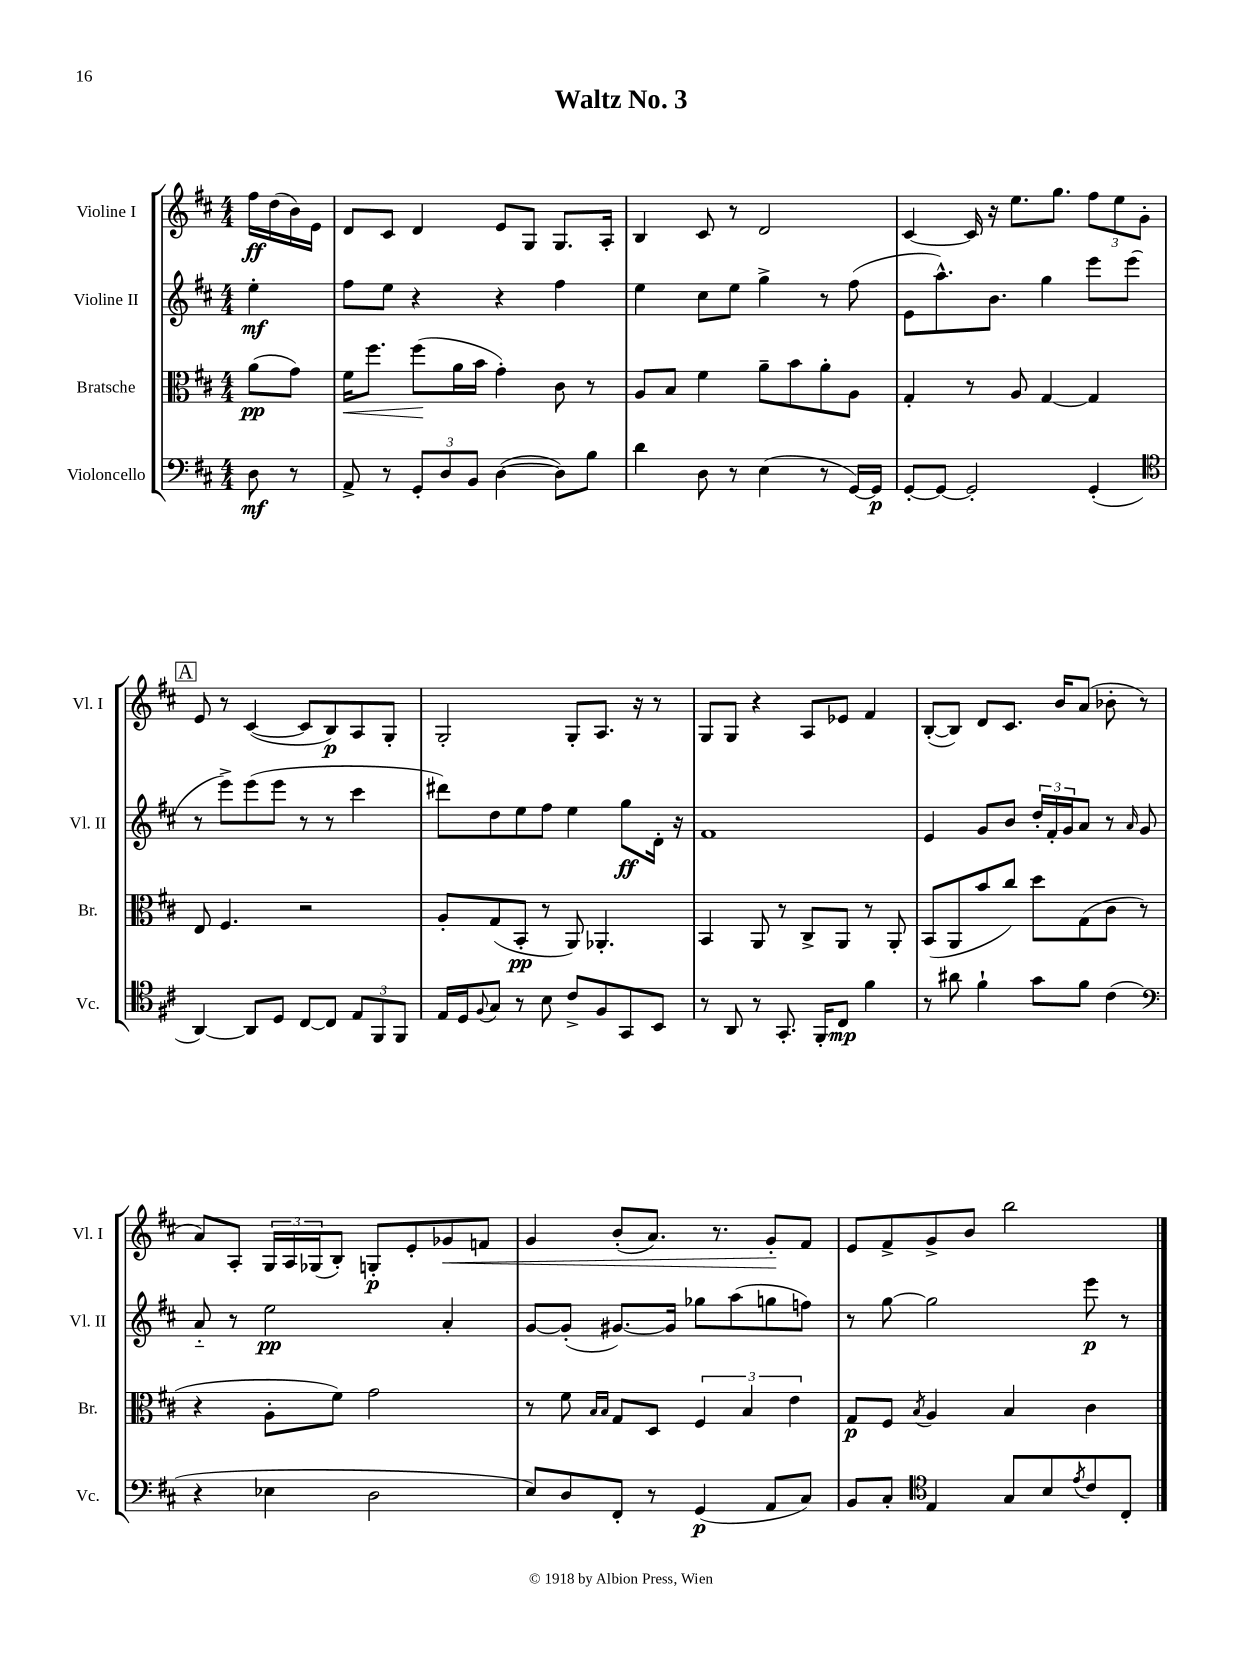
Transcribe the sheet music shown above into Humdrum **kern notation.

**kern	**kern	**kern	**kern
*staff4	*staff3	*staff2	*staff1
*clefF4	*clefC3	*clefG2	*clefG2
*k[f#c#]	*k[f#c#]	*k[f#c#]	*k[f#c#]
*M4/4	*M4/4	*M4/4	*M4/4
8D	(8a	4ee'	16ff#
.	.	.	(16dd
8r	8g)	.	16b)
.	.	.	16e
=	=	=	=
8AA^	16f#	8ff#	8d
.	8.ff#	.	.
8r	.	8ee	8c#
12GG'	(8ff#	4r	4d
12D	.	.	.
.	16a	.	.
12BB	.	.	.
.	16b	.	.
([4D	4g')	4r	8e
.	.	.	8G
8D])	8c#	4ff#	8.G
8B	8r	.	.
.	.	.	16A'
=	=	=	=
4d	8A	4ee	4B
.	8B	.	.
8D	4f#	8cc#	8c#
8r	.	8ee	8r
(4E	8a~	4gg^	2d
.	8b	.	.
8r	8a'	8r	.
[16GG)	8A	(8ff#	.
16GG]	.	.	.
=	=	=	=
[8GG'	4G'	8e	[4c#
8GG_	.	8.aa^^)	.
2GG']	8r	.	16c#]
.	.	8.b	16r
.	8A	.	8.ee
.	[4G	4gg	.
.	.	.	8.gg
(4GG'	4G]	8eee	12ff#
.	.	.	12ee
.	.	(8eee	.
.	.	.	12g'
=	=	=	=
*clefC4	*	*	*
[4AA)	8E	8r	8e
.	4.F#	8eee^)	8r
8AA]	.	(8eee	([4c#
8D	.	8eee	.
[8C#	2r	8r	8c#]
8C#]	.	8r	8B)
12E	.	4ccc#	8A
12FF#	.	.	.
.	.	.	8G'
12FF#	.	.	.
=	=	=	=
16E	8A'	8ddd#)	2G'
16D	.	.	.
8qqF#	.	.	.
8G	(8G	8dd	.
8r	8BB'	8ee	.
8B	8r	8ff#	.
8c#^	8AA)	4ee	8G'
8F#	4.AA-'	.	8.A
8GG	.	8gg	.
.	.	.	16r
8BB	.	16d'	8r
.	.	16r	.
=	=	=	=
8r	4BB	1f#	8G
8AA	.	.	8G
8r	8AA	.	4r
8.GG'	8r	.	.
.	8C#^	.	8A
16FF#'	.	.	.
8C#	8AA	.	8e-
4f#	8r	.	4f#
.	8AA'	.	.
=	=	=	=
8r	(8BB	4e	([8B'
8a#	8AA	.	8B])
4f#`	8b	8g	8d
.	8cc#)	8b	8.c#
8g	8dd	24dd'	.
.	.	24f#'	.
.	.	.	16b
.	.	24g	.
8f#	(8G	8a	(8a
(4c#	8c#	8r	8b-'
.	.	16qqa	.
.	8r	8g	8r
=	=	=	=
*clefF4	*	*	*
4r	4r	8a'~	8a)
.	.	8r	8A'
4E-	8A'	2ee	24G
.	.	.	24A
.	.	.	(24G-
.	8f#)	.	8B')
2D	2g	.	8G'
.	.	.	8e'
.	.	4a'	8g-
.	.	.	8f
=	=	=	=
8E)	8r	[8g	4g
8D	8f#	(8g']	.
.	16qqB	.	.
.	16qqB	.	.
8FF#'	8G	[8.g#)	(8b'
8r	8D	.	8.a)
.	.	16g#]	.
(4GG	6F#	8gg-	.
.	.	.	8.r
.	.	(8aa	.
.	6B	.	.
8AA	.	8gg	8g'
.	6e	.	.
8C#)	.	8ff)	8f#
=	=	=	=
8BB	8G	8r	8e
8C#'	8F#	[8gg	8f#^
*clefC4	*	*	*
.	8qB	.	.
4E	4A	2gg]	8g^
.	.	.	8b
8G	4B	.	2bb
8B	.	.	.
8qe	.	.	.
8c#	4c#	8eee	.
8C#'	.	8r	.
==	==	==	==
*-	*-	*-	*-
